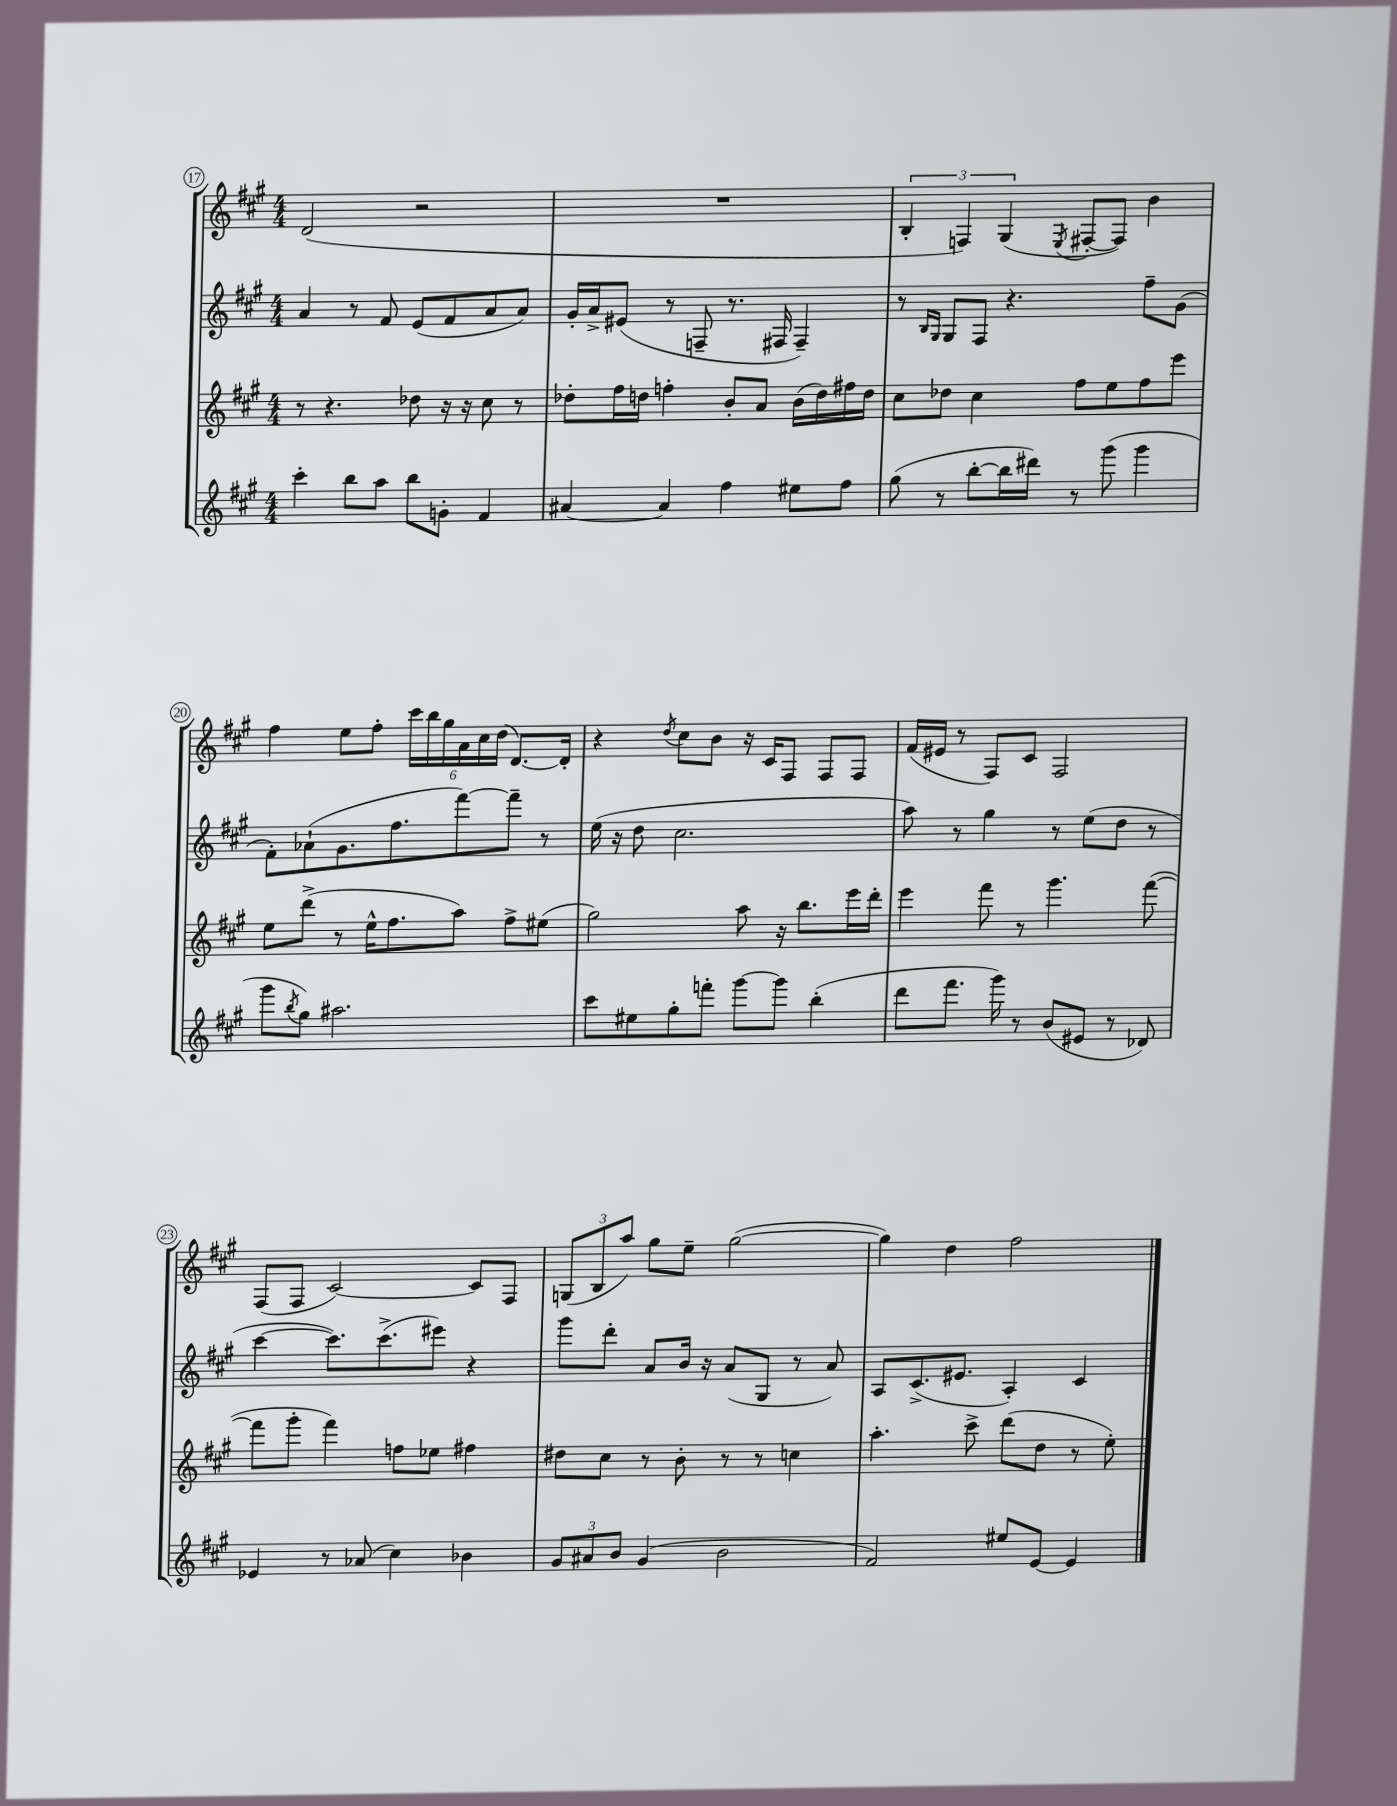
<<
\new StaffGroup <<
\new Staff = "s0" {
    \clef treble \key a \major \numericTimeSignature \time 4/4
    d'2( r2 |
    R1 |
    \tuplet 3/2 { b4-. f4) gis4( } \acciaccatura { e8 } fis8~-. fis8) b'4 |
    fis''4 e''8 fis''8-. \tuplet 6/4 { cis'''16 b''16 gis''16 a'16 cis''16 d''16( } d'8.~) d'16-. |
    r4 \acciaccatura { d''8 } cis''8 b'8 r16 cis'16 fis8 fis8 fis8 |
    fis'16( eis'16 r8 fis8) cis'8 fis2 |
    fis8( fis8 cis'2~) cis'8 fis8 |
    \tuplet 3/2 { g8( b8 a''8) } gis''8 e''8-- gis''2~( |
    gis''4) d''4 fis''2 \bar "|." |
}
\new Staff = "s1" {
    \clef treble \key a \major \numericTimeSignature \time 4/4
    a'4 r8 fis'8 e'8( fis'8 a'8 a'8) |
    gis'16-. a'16-> eis'8( r8 f8-- r8. fis16 fis4--) |
    r8 \grace { b16 gis16 } gis8 fis8 r4. fis''8-- gis'8( |
    fis'8-.) aes'8-!( gis'8. fis''8. fis'''8~) fis'''8-- r8 |
    e''16( r16 d''8 cis''2. |
    a''8) r8 gis''4 r8 e''8( d''8 r8 |
    cis'''4~ cis'''8.) cis'''8.->( eis'''8) r4 |
    gis'''8 d'''8-. a'8 b'16 r16 a'8( gis8 r8 a'8) |
    a8 cis'8.->( eis'8. a4-.) cis'4 \bar "|." |
}
\new Staff = "s2" {
    \clef treble \key a \major \numericTimeSignature \time 4/4
    r8 r4. des''8 r16 r16 cis''8 r8 |
    des''8-. fis''16 d''16 f''4-. b'8-. a'8 b'16( d''16) fis''16 d''16 |
    cis''8 des''8 cis''4 fis''8 e''8 fis''8 e'''8 |
    e''8 d'''8->( r8 e''16-^ fis''8. a''8) fis''8-> eis''8( |
    gis''2) a''8 r16 b''8. e'''16 d'''16-. |
    e'''4 fis'''8 r8 gis'''4. fis'''8~( |
    fis'''8 gis'''8-. fis'''4) f''8 ees''8 fis''4 |
    dis''8 cis''8 r8 b'8-. r8 r8 c''4 |
    a''4.-. cis'''8-> d'''8( d''8 r8 e''8-.) \bar "|." |
}
\new Staff = "s3" {
    \clef treble \key a \major \numericTimeSignature \time 4/4
    cis'''4-. b''8 a''8 b''8 g'8-. fis'4 |
    ais'4~ ais'4 fis''4 eis''8 fis''8 |
    gis''8( r8 b''8~-. b''16 dis'''16) r8 gis'''8( gis'''4 |
    gis'''8 \acciaccatura { b''8 } gis''8) ais''2. |
    cis'''8 eis''8 gis''8-. f'''8-. gis'''8~ gis'''8 b''4-.( |
    d'''8 fis'''8. gis'''16) r8 b'8( eis'8 r8 des'8) |
    ees'4 r8 aes'8( cis''4) bes'4 |
    \tuplet 3/2 { gis'8 ais'8 b'8 } gis'4( b'2 |
    fis'2) eis''8 e'8~ e'4 \bar "|." |
}
>>
>>
\layout { \context { \Score currentBarNumber = #17 \override BarNumber.stencil = #(make-stencil-circler 0.1 0.3 ly:text-interface::print) } }
